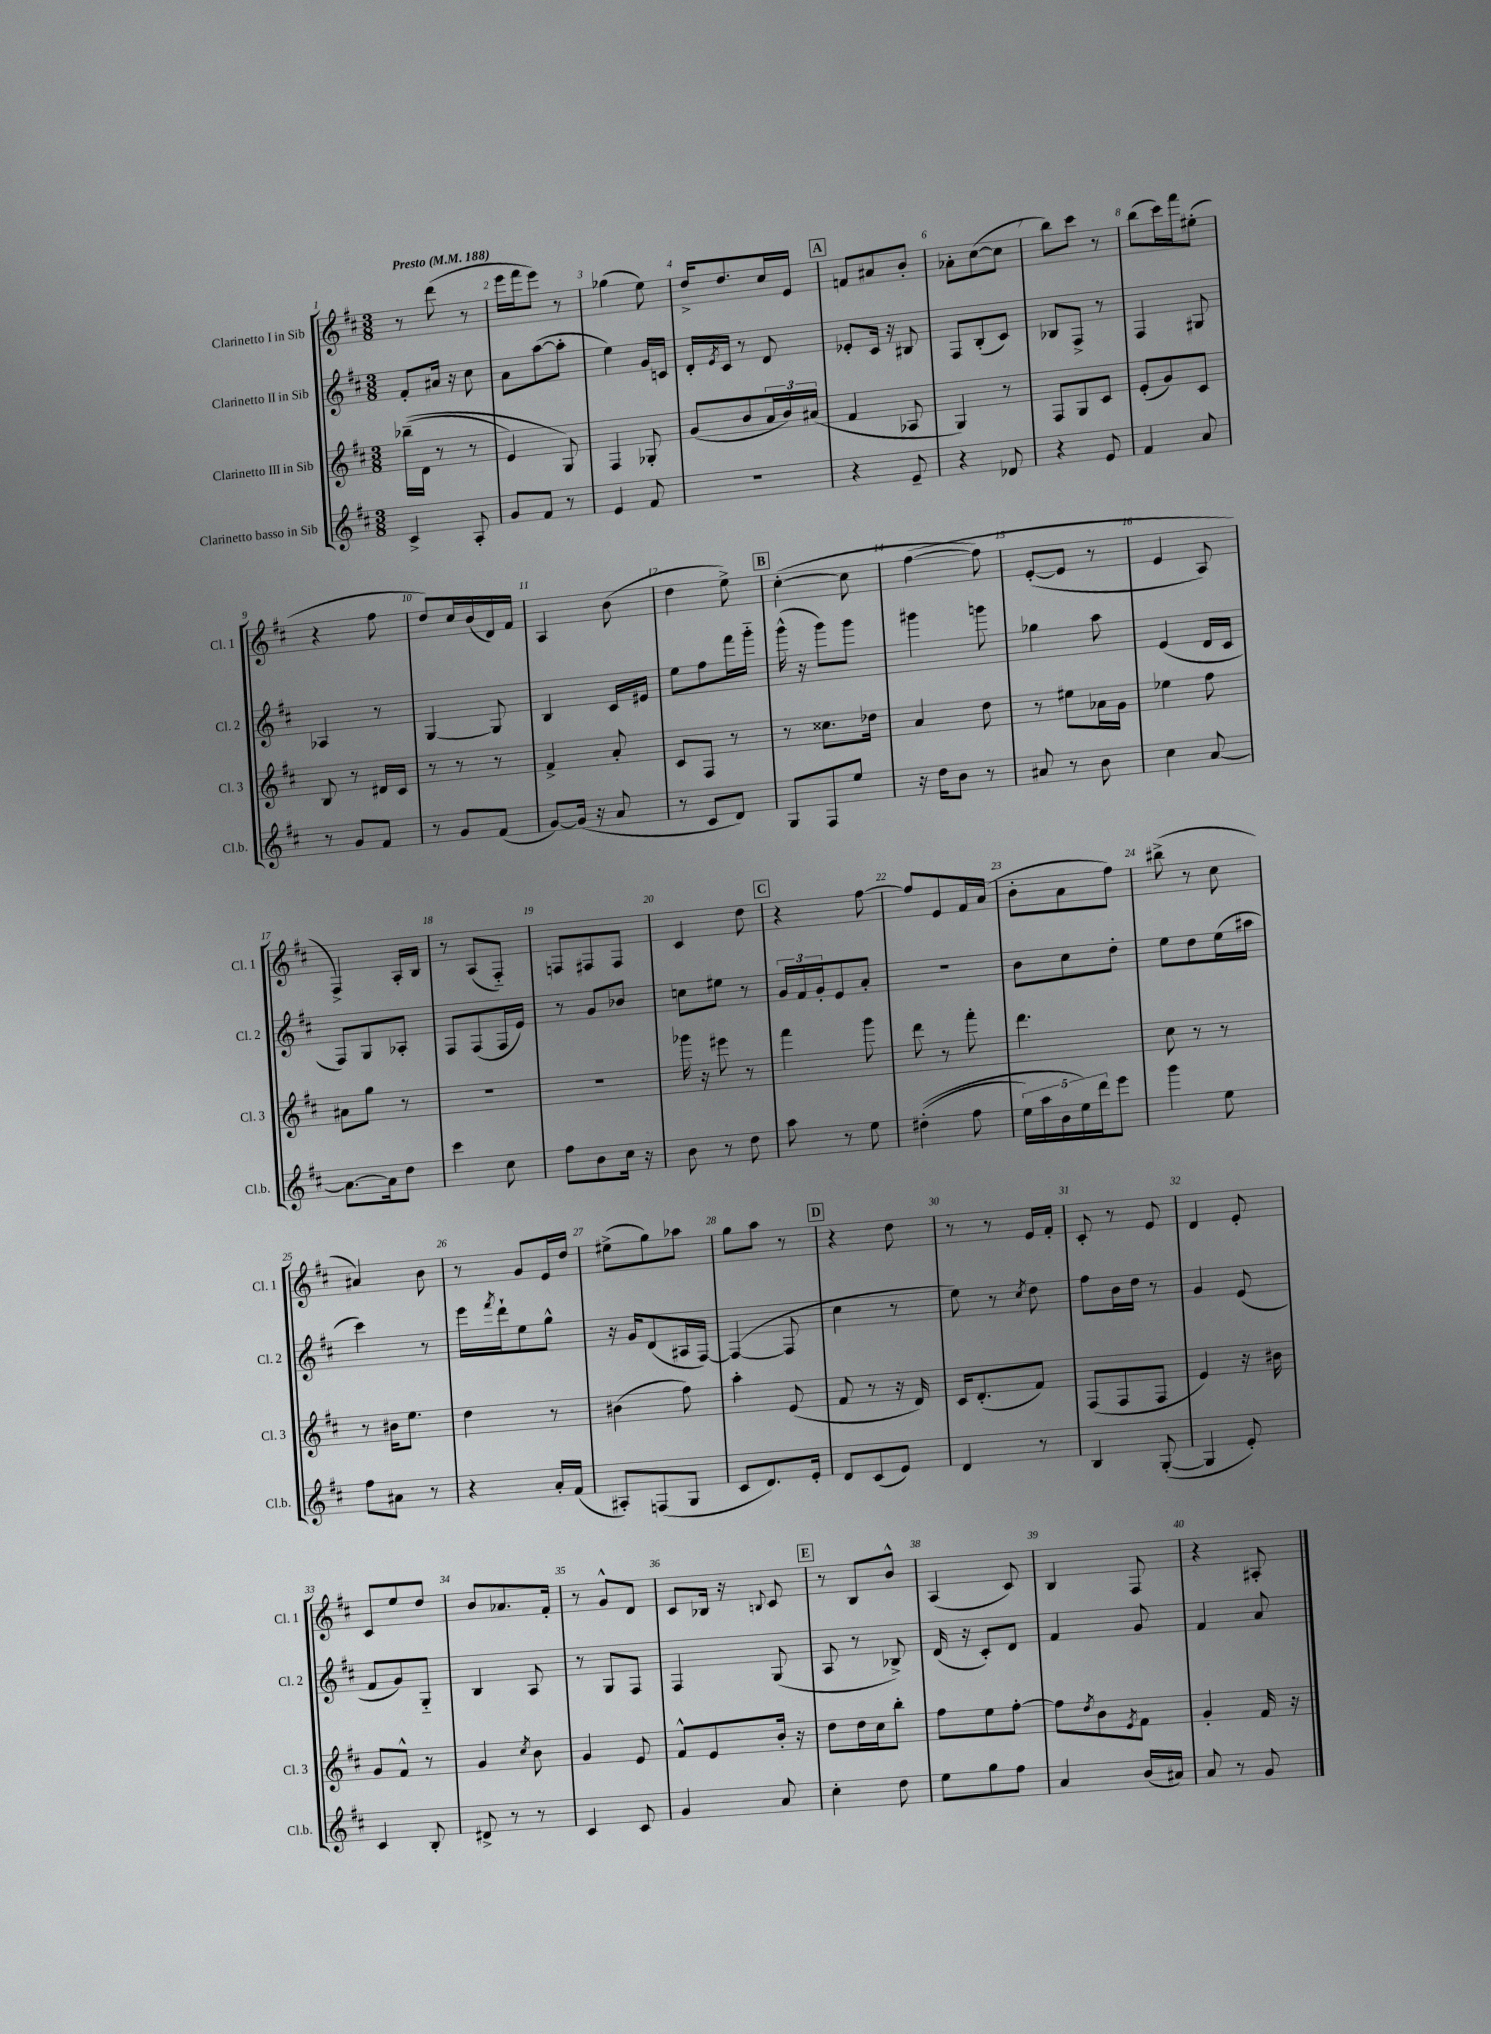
<<
\new StaffGroup <<
\new Staff = "s0" \with { instrumentName = "Clarinetto I in Sib" shortInstrumentName = "Cl. 1" } {
    \clef treble \key d \major \numericTimeSignature \time 3/8 \tempo "Presto" 4 = 188
    r8 d'''8( r8 |
    e'''16 fis'''16 e'''8) r8 |
    ges''4( e''8) |
    d''16-> d''8. cis''16 e'16 |
    \mark \markup { \box "A" } f'8 ais'8 b'8-. |
    aes'8-. cis''8~( cis''8 |
    b''8) cis'''8 r8 |
    b''8( cis'''16) fis'''16 eis''8-.( |
    r4 fis''8 |
    d''8) cis''16 b'16( d'16) fis'16 |
    a4 b'8( |
    d''4 e''8->) |
    \mark \markup { \box "B" } cis''4~-.( cis''8 |
    fis''4~\( fis''8) |
    e'8~-.( e'8 r8 |
    e'4 a8) |
    fis4->\) a16-. b16 |
    r8 a8( fis8-_) |
    f8 fis8 fis8 |
    cis'4 d''8 |
    \mark \markup { \box "C" } r4 fis''8~ |
    fis''8 e'8 fis'16 a'16( |
    b'8-. a'8 fis''8) |
    bis''8->( r8 cis''8 |
    ais'4) b'8 |
    r8 g'8 e'16 d''16 |
    eis''8->( g''8) aes''8 |
    g''8 a''8 r8 |
    \mark \markup { \box "D" } r4 d''8 |
    r8 r8 e'16 fis'16-. |
    cis'8-. r8 e'8 |
    d'4 e'8-. |
    cis'8 e''8 d''8 |
    b'8 aes'8. fis'16-. |
    r8 g'8-^ d'8 |
    cis'8 bes16 r16 \appoggiatura { b8 } cis'8 |
    \mark \markup { \box "E" } r8 b8 b'8-^ |
    a4( cis'8) |
    b4 fis8 |
    r4 ais8-. \bar "|." |
}
\new Staff = "s1" \with { instrumentName = "Clarinetto II in Sib" shortInstrumentName = "Cl. 2" } {
    \clef treble \key d \major \numericTimeSignature \time 3/8
    fis'8-. ais'16 r16 cis''8 |
    a'8 a''8~( a''8-. |
    e''4) g'16 c'16 |
    d'16-. \acciaccatura { e'8 } cis'16 r8 d'8 |
    \mark \markup { \box "A" } ees'8-. cis'16 r16 bis8 |
    fis8 b8-.( cis'8) |
    bes8 fis8-> r8 |
    fis4 gis8 |
    aes4 r8 |
    g4~ g8 |
    b4 cis'16 eis'16 |
    e''8 fis''8 fis'''16 g'''16-_ |
    \mark \markup { \box "B" } g'''16-^( r16 g'''8) g'''8 |
    gis'''4 g'''8 |
    ges''4 a''8 |
    e'4( d'16 cis'16 |
    fis8) g8 aes8-. |
    fis8 fis8( fis16 e'16) |
    r8 g'8 bes'8 |
    c''8 eis''8 r8 |
    \mark \markup { \box "C" } \tuplet 3/2 { g'16 fis'16 g'16-. } e'8 a'8-. |
    R4. |
    b'8 cis''8 d''8-. |
    e''8 d''8 e''16( ais''16 |
    cis'''4) r8 |
    e'''16 \acciaccatura { fis'''8 } d'''16-! e''8 g''8-^ |
    r16 g'16 d'8( ais16 fis16~) |
    fis4~( fis8 |
    \mark \markup { \box "D" } cis''4 r8 |
    e''8) r8 \acciaccatura { cis''8 } d''8 |
    fis''8 b'16 d''16 r8 |
    g'4 e'8( |
    fis'8 g'8) g8-_ |
    b4 a8 |
    r8 g8 fis8 |
    fis4 g8( |
    \mark \markup { \box "E" } a8 r8 bes8->) |
    d'16( r16 cis'8-.) d'8 |
    fis'4 g'8 |
    fis'4 a'8 \bar "|." |
}
\new Staff = "s2" \with { instrumentName = "Clarinetto III in Sib" shortInstrumentName = "Cl. 3" } {
    \clef treble \key d \major \numericTimeSignature \time 3/8
    bes''16--(\( d'16 r8 r8 |
    e'4) g8\) |
    fis4 ges8-. |
    g'8( b'8 \tuplet 3/2 { a'16 b'16) ais'16( } |
    \mark \markup { \box "A" } fis'4 aes8 |
    g4) r8 |
    fis8 g8 cis'8 |
    e'8-.( g'8) cis'8 |
    b8 r8 dis'16 cis'16 |
    r8 r8 r8 |
    fis'4-> a'8-. |
    cis'8 fis8 r8 |
    \mark \markup { \box "B" } r8 cisis''8. des''16 |
    a'4 d''8 |
    r8 eis''8 aes'16 g'16 |
    ees''4 fis''8 |
    ais'8 g''8 r8 |
    R4. |
    R4. |
    ges'''16 r16 eis'''8 r8 |
    \mark \markup { \box "C" } fis'''4 g'''8 |
    d'''8 r8 fis'''8-. |
    d'''4. |
    cis''8 r8 r8 |
    r8 bis'16 e''8. |
    d''4 r8 |
    bis'4( fis''8) |
    a''4-. e'8( |
    \mark \markup { \box "D" } fis'8 r8 r16 d'16) |
    cis'16 d'8.-.( fis'8) |
    fis8( fis8 fis8 |
    e'4) r16 bis'16 |
    g'8 fis'8-^ r8 |
    g'4 \acciaccatura { cis''8 } b'8 |
    g'4 e'8 |
    fis'8-^ e'8 b'16-. r16 |
    \mark \markup { \box "E" } d''8 d''16 cis''16 b''8-. |
    fis''8 e''8 fis''8~-. |
    fis''8 \acciaccatura { d''8 } b'8 \acciaccatura { e'8 } fis'8 |
    g'4-. fis'16 r16 \bar "|." |
}
\new Staff = "s3" \with { instrumentName = "Clarinetto basso in Sib" shortInstrumentName = "Cl.b." } {
    \clef treble \key d \major \numericTimeSignature \time 3/8
    cis'4-> a8-. |
    g'8 fis'8 r8 |
    e'4 fis'8 |
    R4. |
    \mark \markup { \box "A" } r4 e'8-- |
    r4 des'8 |
    r4 e'8 |
    fis'4 a'8 |
    r8 g'8 fis'8 |
    r8 g'8 fis'8( |
    g'8~) g'16( r16 a'8 |
    r8 cis'8 d'8) |
    \mark \markup { \box "B" } g8 fis8 e''8 |
    r16 d''16 b'8 r8 |
    ais'8 r8 b'8 |
    cis''4 a'8~ |
    a'8.~ a'16 d''8 |
    cis'''4 cis''8 |
    fis''8 b'8 cis''16 r16 |
    b'8 r8 d''8 |
    \mark \markup { \box "C" } a''8 r8 e''8 |
    dis''4-.(\( fis''8 |
    \tuplet 5/4 { e''16) a''16 b'16 e''16\) d'''16 } e'''8 |
    g'''4 e''8 |
    fis''8 ais'8 r8 |
    r4 a'16-. fis'16( |
    ais8-.) f8( g8 |
    cis'8 d'8.) e'16-. |
    \mark \markup { \box "D" } d'8 cis'8( e'8) |
    d'4 r8 |
    b4 g8~-.( |
    g4 e'8-.) |
    cis'4 b8-. |
    dis'8-> r8 r8 |
    cis'4 cis'8 |
    g'4 a'8 |
    \mark \markup { \box "E" } cis''4-. d''8 |
    e''8 g''8 fis''8 |
    a'4 b'16( ais'16) |
    a'8 r8 g'8 \bar "|." |
}
>>
>>
\layout { \context { \Score \override BarNumber.break-visibility = ##(#f #t #t) barNumberVisibility = #all-bar-numbers-visible } }
